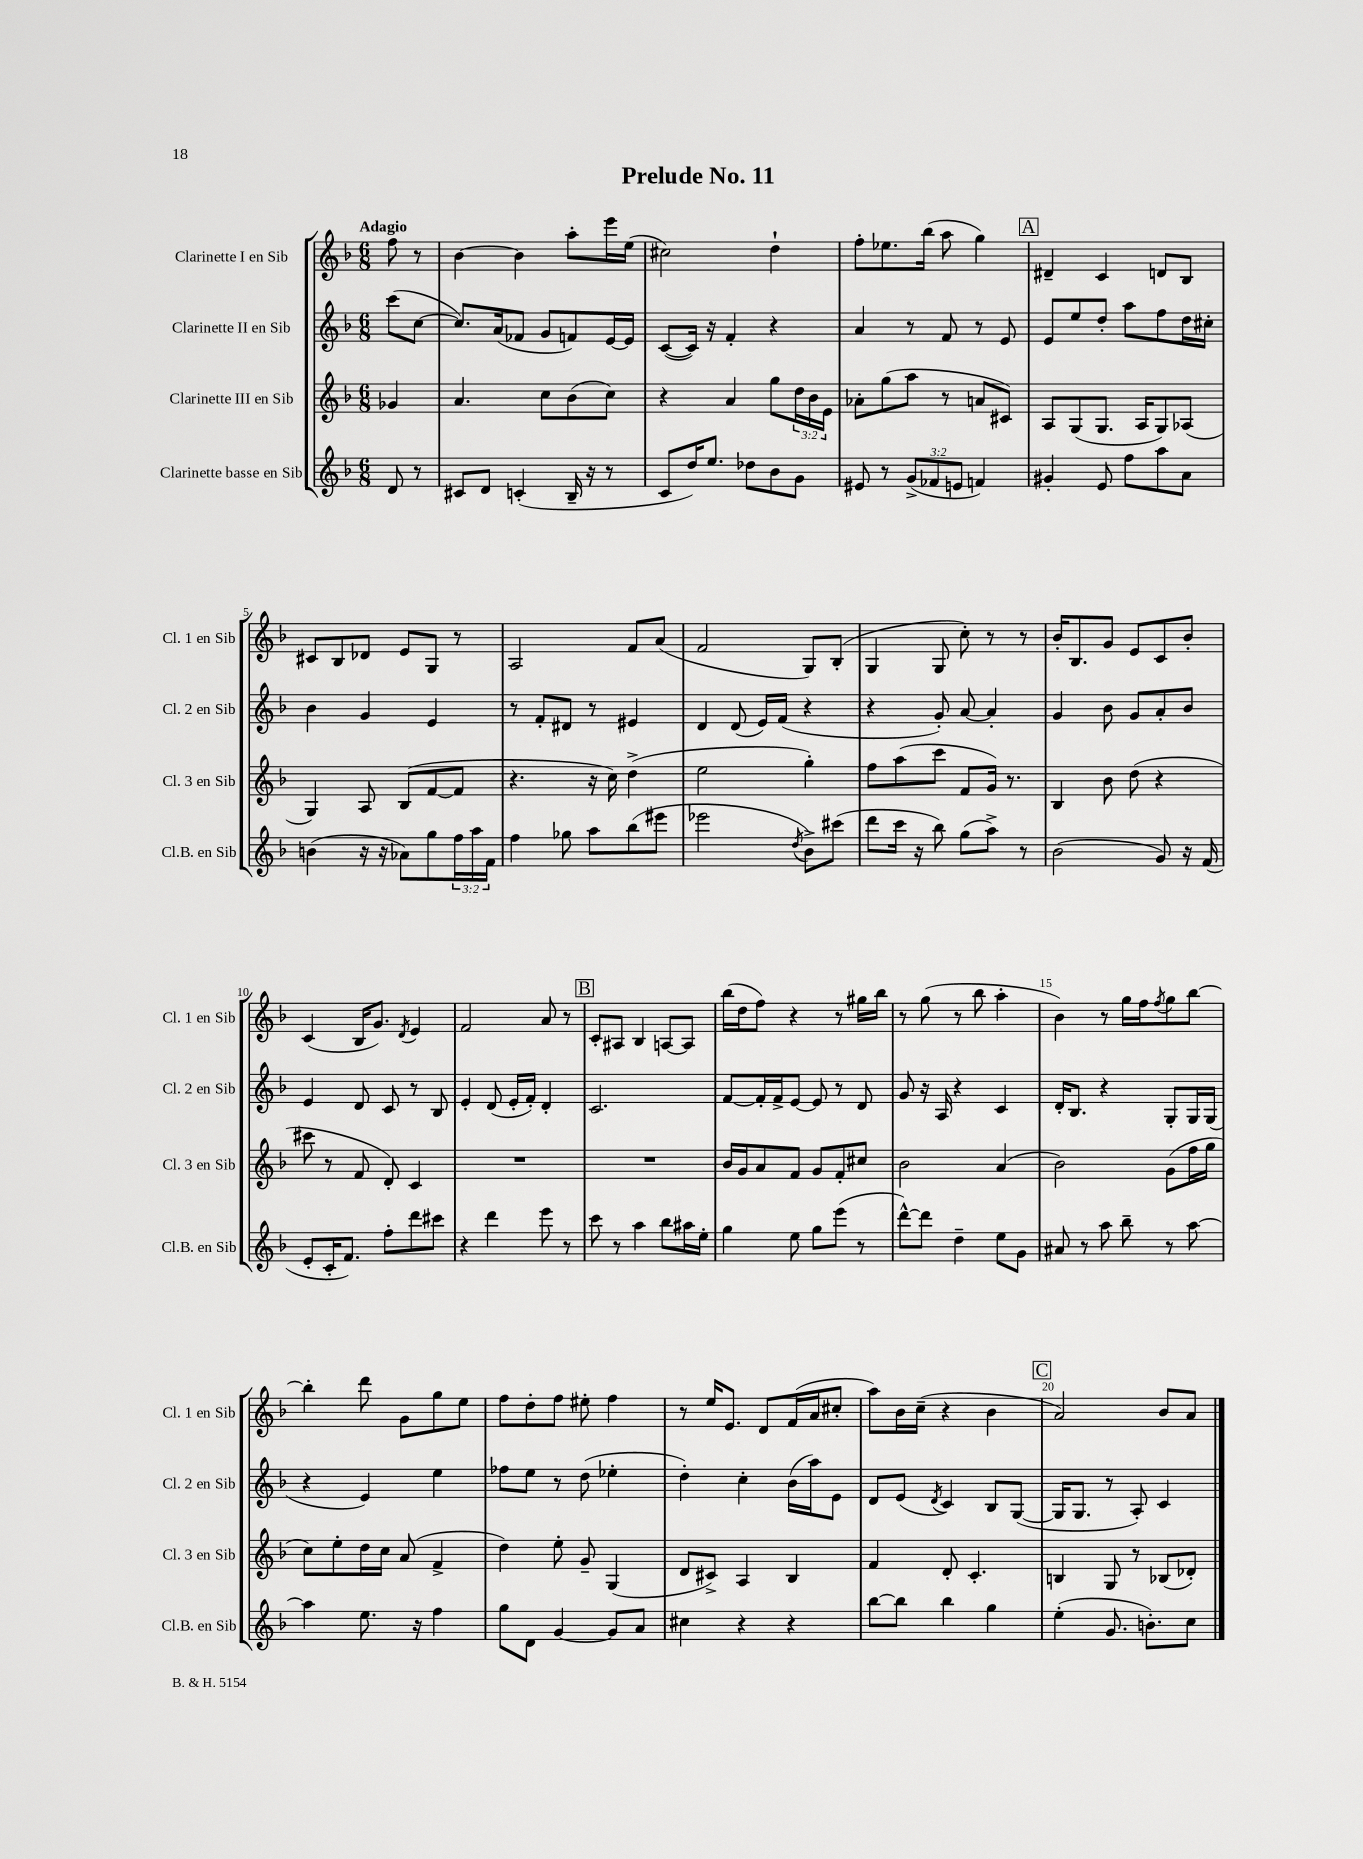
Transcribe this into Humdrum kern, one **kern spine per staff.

**kern	**kern	**kern	**kern
*staff4	*staff3	*staff2	*staff1
*clefG2	*clefG2	*clefG2	*clefG2
*k[b-]	*k[b-]	*k[b-]	*k[b-]
*M6/8	*M6/8	*M6/8	*M6/8
8d	4g-	(8ccc	8ff
8r	.	[8cc	8r
=	=	=	=
8c#	4.a	8.cc])	[4b-
8d	.	.	.
.	.	(16a	.
(4c'	.	8f-	4b-]
.	8cc	8g	.
16B-~	(8b-	8f)	8aa'
16r	.	.	.
8r	8cc)	[16e	16eee
.	.	16e]	(16ee
=	=	=	=
8c	4r	([8c	2cc#)
16dd)	.	16c])	.
8.ee	.	16r	.
.	4a	4f'	.
8dd-	.	.	.
8b-	8gg	4r	4dd`
8g	24dd	.	.
.	24b-	.	.
.	24e	.	.
=	=	=	=
8e#	8a-'	4a	8ff'
8r	(8gg	.	8.ee-
(12g^	8aa	8r	.
.	.	.	(16bb-
12f-	.	.	.
.	8r	8f	8aa
12e	.	.	.
4f)	8a	8r	4gg)
.	8c#)	8e	.
=	=	=	=
4g#'	8A	8e	4d#~
.	(8G	8ee	.
8e	8.G	8dd'	4c
8ff	.	8aa	.
.	16A	.	.
8aa	8G)	8ff	8d
8a	(8A-	16dd	8B-
.	.	16cc#'	.
=	=	=	=
(4b	4G)	4b-	8c#
.	.	.	8B-
16r	8A	4g	8d-
16r	.	.	.
8a-)	(8B-	.	8e
8gg	[8f	4e	8G
24ff	8f]	.	8r
24aa	.	.	.
24f	.	.	.
=	=	=	=
4ff	4.r	8r	2A
.	.	8f'	.
8gg-	.	8d#	.
8aa	16r	8r	.
.	16cc)	.	.
(8bb-	(4dd^	4e#	8f
8eee#	.	.	(8a
=	=	=	=
2eee-	2ee	4d	2f
.	.	(8d	.
.	.	16e)	.
.	.	(16f	.
8qdd	.	.	.
8b-^)	4gg')	4r	8G)
(8ccc#	.	.	(8B-'
=	=	=	=
8ddd	8ff	4r	4G
16ccc	(8aa	.	.
16r	.	.	.
8bb-)	8ccc	8g')	8G
(8gg	8f	[8a	8cc')
8aa^)	16g)	4a']	8r
.	8.r	.	.
8r	.	.	8r
=	=	=	=
(2b-	4B-	4g	16b-'
.	.	.	8.B-
.	8b-	8b-	8g
.	(8dd	8g	8e
8g)	4r	8a'	8c
16r	.	8b-	8b-'
(16f	.	.	.
=	=	=	=
8e'	8ccc#	4e	(4c
16c'	8r	.	.
8.f)	.	.	.
.	8f	8d	16B-
.	.	.	8.g)
8ff'	8d')	8c	.
.	.	.	8qd
8ddd	4c	8r	4e
8ccc#	.	8B-	.
=	=	=	=
4r	2.r	4e'	2f
4ddd	.	(8d	.
.	.	16e'	.
.	.	16f')	.
8eee	.	4d'	8a
8r	.	.	8r
=	=	=	=
8ccc	2.r	2.c	8c'
8r	.	.	8A#
4aa	.	.	4B-
8bb-	.	.	[8A
16aa#	.	.	8A]
16ee'	.	.	.
=	=	=	=
4gg	16b-	[8f	(16bb-
.	16g	.	16dd
.	8a	16f']	8ff)
.	.	16f^	.
8ee	8f	[8e	4r
8gg	8g	8e]	.
(8eee	8f'	8r	8r
8r	8cc#	8d	16gg#
.	.	.	16bb-
=	=	=	=
[8ddd^^)	2b-	8g	8r
8ddd]	.	16r	(8gg
.	.	16A	.
4dd~	.	4r	8r
.	.	.	8bb-
8ee	(4a	4c	4aa'
8g	.	.	.
=	=	=	=
8a#	2b-)	16d'	4b-)
.	.	8.B-	.
8r	.	.	.
8aa	.	4r	8r
8bb-~	.	.	16gg
.	.	.	16ff
.	.	.	8qff
8r	(8g	8G'	8gg
[8aa	16ff	16G	[8bb-
.	16gg	(16G	.
=	=	=	=
4aa]	8cc)	4r	4bb-']
.	8ee'	.	.
8.ee	16dd	4e)	8ddd
.	16cc	.	.
.	(8a	.	8g
16r	.	.	.
4ff	4f^	4ee	8gg
.	.	.	8ee
=	=	=	=
8gg	4dd)	8ff-	8ff
8d	.	8ee	8dd'
[4g	8ee'	8r	8ff
.	8g~	(8dd	8ee#'
8g]	(4G	4ee-'	4ff
8a	.	.	.
=	=	=	=
4cc#	8d	4dd')	8r
.	8c#^)	.	16ee
.	.	.	8.e
4r	4A	4cc'	.
.	.	.	8d
4r	4B-	(16b-	(16f
.	.	16aa)	16a
.	.	8e	8cc#'
=	=	=	=
[8bb-	4f	8d	8aa)
8bb-]	.	(8e	16b-
.	.	.	(16cc~
.	.	8qd	.
4bb-	8d'	4c)	4r
.	4.c'	.	.
4gg	.	8B-	4b-
.	.	([8G	.
=	=	=	=
(4ee'	4B	16G]	2a)
.	.	8.G	.
8.g	8G	8r	.
.	8r	8A')	.
8.b')	.	.	.
.	(8B-	4c	8b-
8cc	8d-')	.	8a
==	==	==	==
*-	*-	*-	*-
